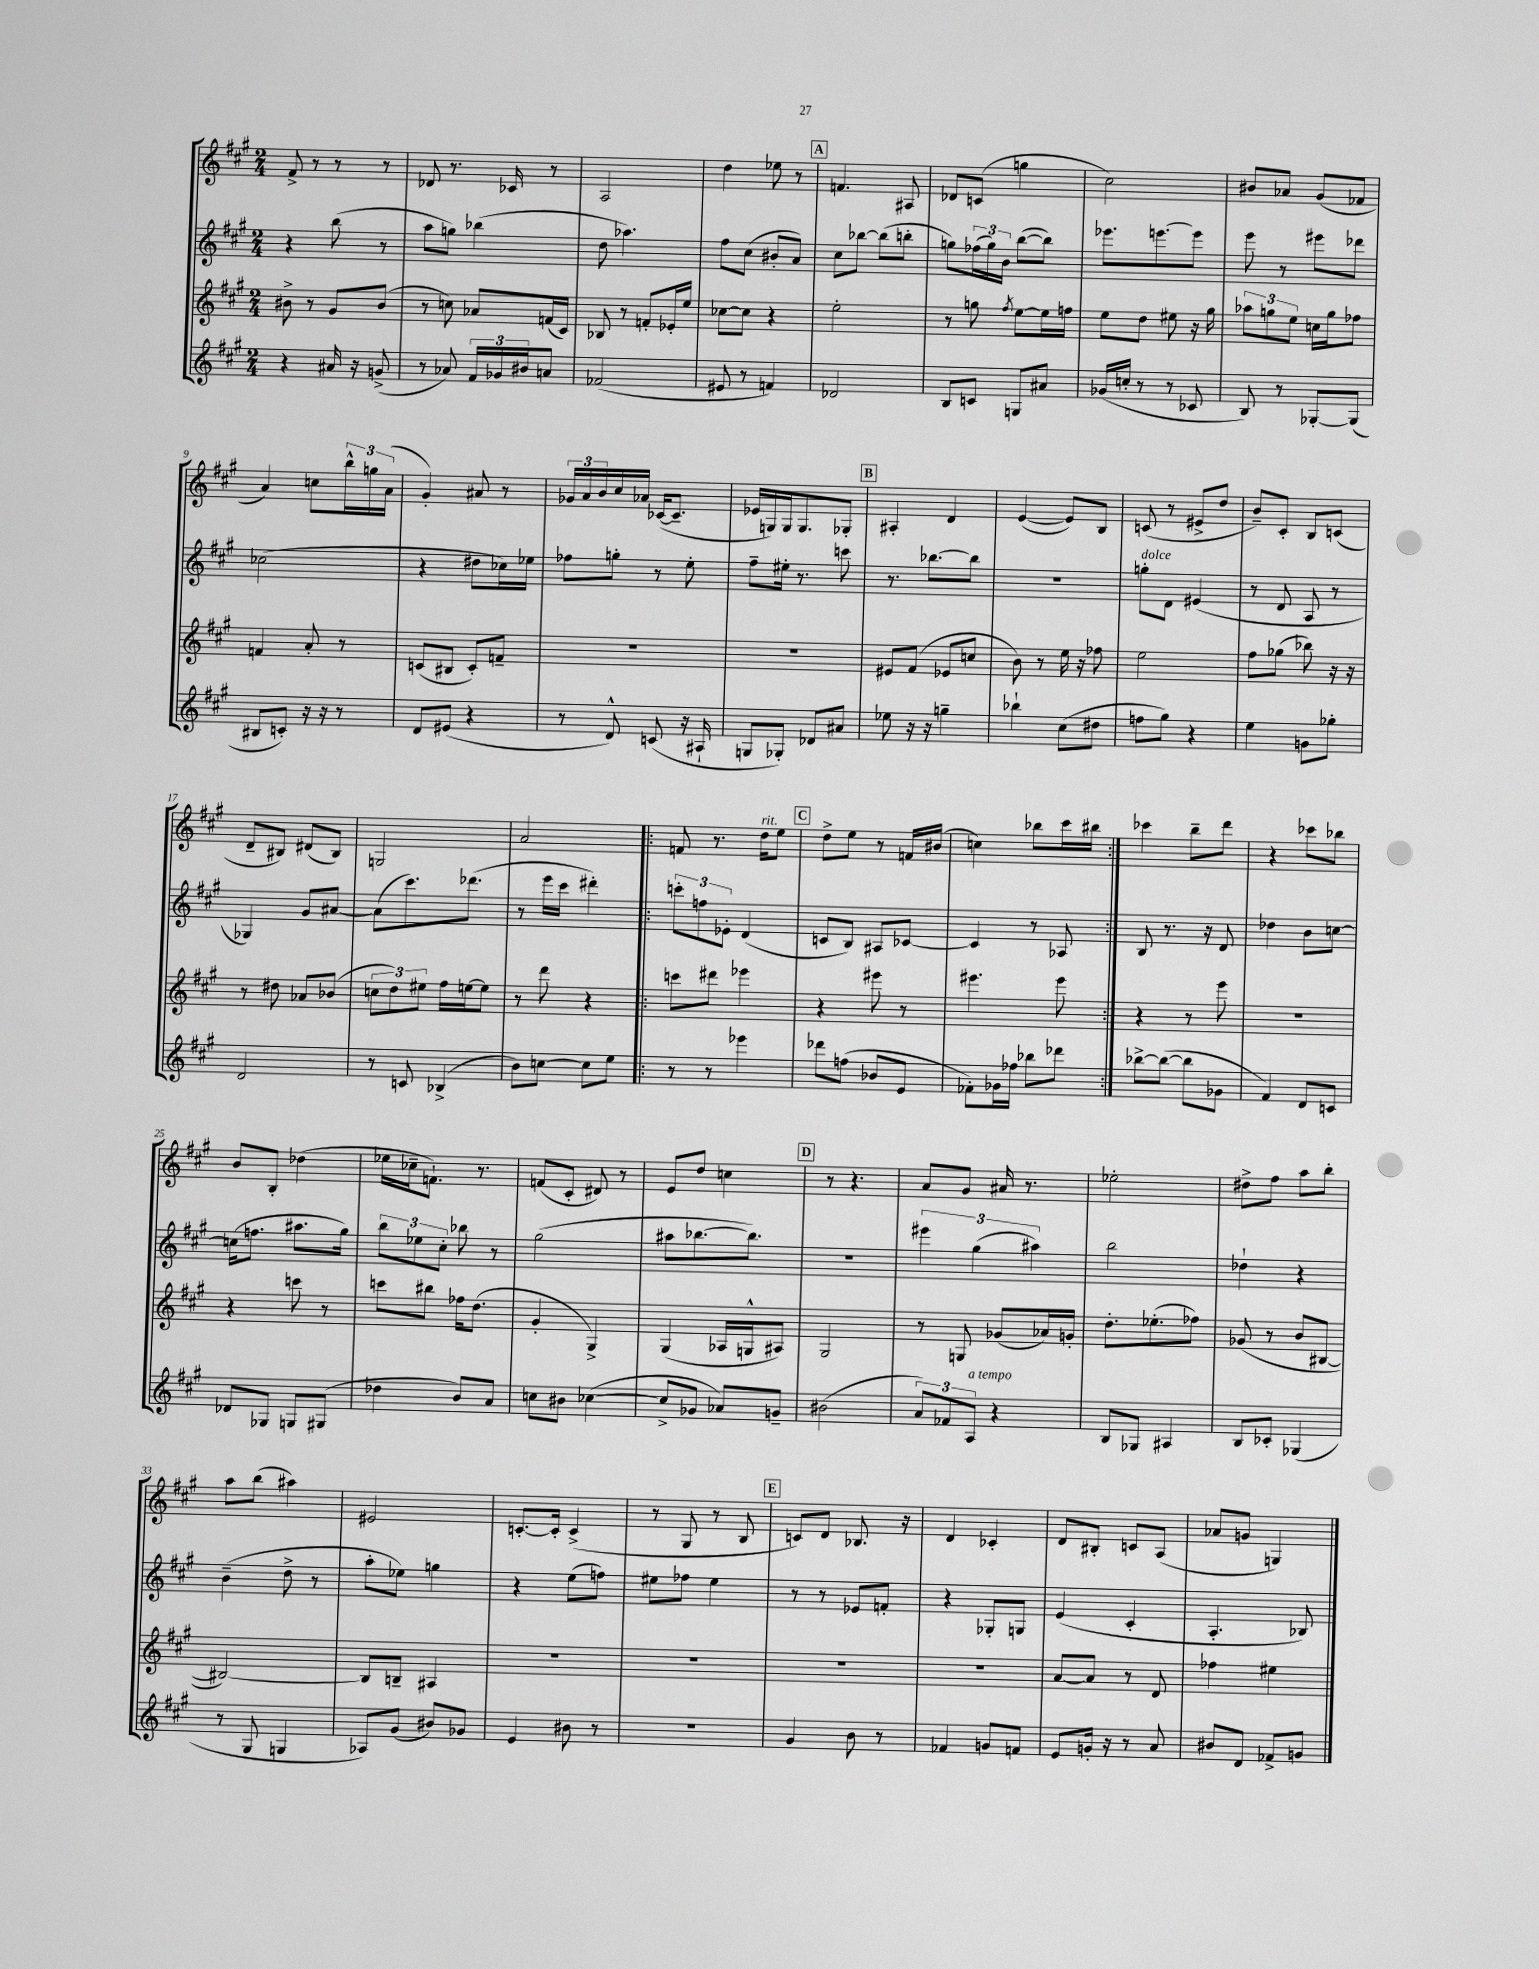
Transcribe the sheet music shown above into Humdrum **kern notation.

**kern	**kern	**kern	**kern
*part4	*part3	*part2	*part1
*staff4	*staff3	*staff2	*staff1
*clefG2	*clefG2	*clefG2	*clefG2
*k[f#c#g#]	*k[f#c#g#]	*k[f#c#g#]	*k[f#c#g#]
*M2/4	*M2/4	*M2/4	*M2/4
=1	=1	=1	=1
4r	8b#X^\	4r	8f#^/
.	8r	.	8r
16a#X/	8g#/L	(8bb\	8r
16r	.	.	.
(8gn^/	(8b#/J	8r	8r
=2	=2	=2	=2
8r	8r	8aa\L	8d-X/
8a-X/)	8ccn\)	8ggn\J)	8.r
24f#/LL	8a-X/L	(4bb-X\	.
24g-X/	.	.	.
.	.	.	16c-X/
24b#X/J	.	.	.
8an/J	(16fn/L	.	8r
.	16c#/JJ)	.	.
=3	=3	=3	=3
(2f-X/	8B-X/	8dd\	2A/
.	8r	4.aa-X\)	.
.	8fn'/L	.	.
.	16e-X'/L	.	.
.	16ee/JJ	.	.
=4	=4	=4	=4
8e#X/	[8cc-X\L	8ff#\L	4dd\
8r	8cc-\J]	(8cc#\J	.
4fn/)	4r	8b#X'/L	8ee-X\
.	.	8a/J)	8r
!!LO:REH:place=s1:t=A
=5	=5	=5	=5
2d-X/	2ee'\	8cc#\L	4.fn/
.	.	[8bb-X\J	.
.	.	(8bb-\L]	.
.	.	8bbn'\J	8A#X/
=6	=6	=6	=6
8B/L	8r	8ggn\L)	8d-X/L
8cn/J	8ggn\	(24ff-X\L	(8cn/J
.	.	24gg\)	.
.	.	24b\JJ	.
.	8qff#/	.	.
8Gn/L	[8ee\L	([8bb\L	4ggn\
8a#X/J	16ee\L]	8bb\J])	.
.	16ffn\JJ	.	.
=7	=7	=7	=7
(16g-X/LL	8ee\L	8.eee-X\L	2cc#\)
16ccn'/JJ	.	.	.
8r	8dd\J	.	.
.	.	[8.eeen\	.
8r	8ee#X\	.	.
8c-X/	16r	8eee\J]	.
.	16gg#\	.	.
=8	=8	=8	=8
8B/)	12aa-X\L	8eee\	8b#X/L
.	12ggn\	.	.
8r	.	8r	8a-X/J
.	12ee\J	.	.
[8G-X'/L	16ccn\LL	8eee#X\L	(8g#/L
.	16gg\J	.	.
(8G-/J]	8ff-X\J	8ddd-X\J	8f-X/J
!!LO:LB:g=z
=9	=9	=9	=9
8B#X/L	4fn/	(2cc-X\	4a/)
8cn'/J)	.	.	.
16r	8a'/	.	8ccn\L
16r	.	.	.
8r	8r	.	24bb^^\L
.	.	.	24ggn\
.	.	.	(24a\JJ
=10	=10	=10	=10
8d/L	(8cn/L	4r	4g#'/)
(8e#X/J	8B#X/J	.	.
4r	8c'/L)	8dd#X\L	8a#X/
.	8fn~/J	16cc-X\L)	8r
.	.	16ee-X\JJ	.
=11	=11	=11	=11
8r	2r	8ff-X\L	24g-X/LL
.	.	.	24a/
.	.	.	24b/
8d^^/)	.	8ggn'\J	16cc#/
.	.	.	16a-X/JJ
(8cn/	.	8r	([16c-X/KL
.	.	.	8.c-~/J]
16r	.	8ee'\	.
16A#X`/	.	.	.
=12	=12	=12	=12
8Gn/L	2r	8ff#~\L	16e-X/LL
.	.	.	16Gn/)
8G-X'/J)	.	16ee#X'\Jk	16G/J
.	.	8.r	8.G/
8d-X/L	.	.	.
8a#X/J	.	8cccn\	8G-X'/J
!!LO:REH:place=s1:t=B
=13	=13	=13	=13
8ee-X\	8e#X/L	8.r	4A#X'/
16r	(8f#/J	.	.
16r	.	[8.bb-X\L	.
4ggn~\	8e-X/L	.	4d/
.	8ccn/J	8bb-\J]	.
=14	=14	=14	=14
4bb-X`\	8b\)	2r	([4e/
.	8r	.	.
(8cc#\L	16ee\	.	8e/L])
.	16r	.	.
8dd#X\J	8ff-X\	.	8B/J
=15	=15	=15	=15
!	!	!LO:TX:a:i:t=dolce	!
8ffn\L	2ee\	8ggn'\L	(8cn/
8gg#\J)	.	8d\J	8r
4r	.	(4e#X/	8e#X^/L
.	.	.	8dd/J
=16	=16	=16	=16
4ee\	8ff#\L	8r	8b~/L)
.	(8gg-X\J	8d/	8c#'/J
8gn\L	8bb-X\)	8A/	8B/L
8gg-X'\J	16r	8r	(8cn/J
.	16r	.	.
!!LO:LB:g=z
=17	=17	=17	=17
2d/	8r	4G-X/)	8d~/L
.	8dd#X\	.	8B#X/J)
.	8a-X/L	8g#/L	(8d#X/L
.	(8b-X/J	[8a#X/J	8B#/J)
=18	=18	=18	=18
8r	12ccn\L	(8a#\L]	2Gn/
.	12dd\)	.	.
8cn/	.	8.ccc#\)	.
.	12ee#X\J	.	.
(4B-X^/	16ff#\LL	.	.
.	[16een\J	(8.ddd-X\J	.
.	8ee\J]	.	.
=19	=19	=19	=19
8b\L)	8r	8r	2a/
[8ccn\J	8ddd\	16eee\LL	.
.	.	16ccc#\JJ	.
8cc\L]	4r	4ddd#X'\)	.
8ee\J	.	.	.
=20!|:	=20!|:	=20!|:	=20!|:
8r	8cccn\L	12cccn'\L	8fn/
.	.	12ffn\	.
8r	8ddd#X\J	.	8.r
.	.	12e-X'\J	.
4eee-X\	4eee-X\	(4d/	.
!	!	!	!LO:TX:a:i:t=rit.
.	.	.	16dd\KL
.	.	.	8ee\J
!!LO:REH:place=s1:t=C
=21	=21	=21	=21
8ddd-X\L	4r	8cn/L	8dd^\L
(8ffn\J	.	8B/J)	8ee\J
8b-X/L	8eee#X\	8A#X/L	8r
8e/J	8r	[8c-X/J	16fn/LL
.	.	.	(16b#X/JJ
=22	=22	=22	=22
8f-X'\L)	4.eee#X\	4c-/]	4ccn\)
16g-X\L	.	.	.
16ff-X\JJ	.	.	.
8bb-X\L	.	8r	8bb-X\L
8ddd-X\J	8eee#\	8A-X/	16ccc#\L
.	.	.	16bb#X\JJ
=23:|!	=23:|!	=23:|!	=23:|!
[8bb-X^\L	4r	8B/	4ccc-X\
(8bb-\J_	.	8.r	.
8bb-\L]	8r	.	8bb~\L
.	.	16r	.
8g-X\J	8eee\	8d/	8ddd\J
=24	=24	=24	=24
4f#/)	2r	4dd-X\	4r
8d/L	.	8b\L	8ccc-X\L
8cn/J	.	[8ccn\J	8bb-X\J
!!LO:LB:g=z
=25	=25	=25	=25
8d-X/L	4r	(16ccn\KL]	8b/L
.	.	8.ffn\J	.
8G-X/J	.	.	8B'/J
8Gn/L	8cccn\	8.aa#X\L	(4dd-X\
(8G#X/J	8r	.	.
.	.	16gg#\Jk)	.
=26	=26	=26	=26
4dd-X\	8cccn\L	12bb\L	16ee-X\LL
.	.	.	16cc-X~\J
.	.	12ee-X\	.
.	8bb#X\J	.	8.fn`\J)
.	.	12cc#'\J	.
8b/L)	16ff-X\KL	8bb-X\	.
.	(8.dd\J	.	8.r
8a/J	.	8r	.
=27	=27	=27	=27
8ccn\L	4g#'/	(2gg#\	(8fn/L
8b#X\J	.	.	8c#'/J
([4cc-X\	4G#^/)	.	8d#X/)
.	.	.	8r
=28	=28	=28	=28
8cc-^/L]	(4G#/	8aa#X\L	8e/L
8g-X/J	.	[8.bb-X\	8dd/J
8a-X/L)	16A-X/LL	.	4ccn\
.	16Gn^^/J	8.bb-\J])	.
8gn~/J	8A#X/J)	.	.
!!LO:REH:place=s1:t=D
=29	=29	=29	=29
(2b#X\	2G#/	2r	8r
.	.	.	4.r
=30	=30	=30	=30
12a/L)	8r	6eee#X\	8a/L
12f-X/	.	.	.
.	8Gn/	.	8g#/J
!LO:TX:a:i:t=a tempo	!	!	!
12A/J	.	(6gg#\	.
4r	(8g-X/L	.	16a#X/
.	.	.	8.r
.	.	6aa#X\)	.
.	16a-X/L)	.	.
.	16gn'/JJ	.	.
=31	=31	=31	=31
8B/L	8.dd'\L	2bb\	2ee-X'\
8G-X/J	.	.	.
.	(8.ee-X'\	.	.
4A#X/	.	.	.
.	8ff-X\J)	.	.
=32	=32	=32	=32
8B/L	(8g-X/	4dd-X`\	8dd#X^\L
8c-X'/J	8r	.	8ff#\J
(4G-X/	8b/L	4r	8aa\L
.	[8B#X/J	.	8bb'\J
!!LO:LB:g=z
=33	=33	=33	=33
8r	2B#X/_)	(4b~\	8aa\L
8G#/	.	.	(8bb\J
4Gn/	.	8dd^\	4aa#X\)
.	.	8r	.
=34	=34	=34	=34
8A-X/L)	8B#/L]	8aa'\L	2e#X/
(8g#/J	8Bn~/J	8ee-X\J)	.
8b#X/L)	4A#X/	4ggn\	.
8g-X/J	.	.	.
=35	=35	=35	=35
4e/	2r	4r	[8.cn'/L
.	.	.	16c'/Jk]
8b#X\	.	(8ee\L	(4c^/
8r	.	8ffn\J)	.
=36	=36	=36	=36
2r	2r	8ee#X\L	8r
.	.	8ff-X\J	8G#/
.	.	4ee#\	8r
.	.	.	8B/
!!LO:REH:place=s1:t=E
=37	=37	=37	=37
4g#/	2r	8r	8cn/L)
.	.	8r	8d/J
8b\	.	8e-X/L	8.B-X/
8r	.	8fn'/J	.
.	.	.	16r
=38	=38	=38	=38
4f-X/	2r	4r	4d/
8gn/L	.	8G-X'/L	4c-X'/
8fn/J	.	8Gn/J	.
=39	=39	=39	=39
8e/L	[8a/L	(4e/	8d/L
16gn'/Jk	8a/J]	.	8B#X'/J
16r	.	.	.
8r	8r	4c#'/	8cn/L
8a/	8d/	.	(8A/J
=40	=40	=40	=40
8b#X/L	4ff-X\	4.A'/	8a-X/L
8d/J	.	.	8gn/J
8f-X^/L	4ee#X\	.	4Gn/)
8gn/J	.	8B-X/)	.
==	==	==	==
*-	*-	*-	*-
